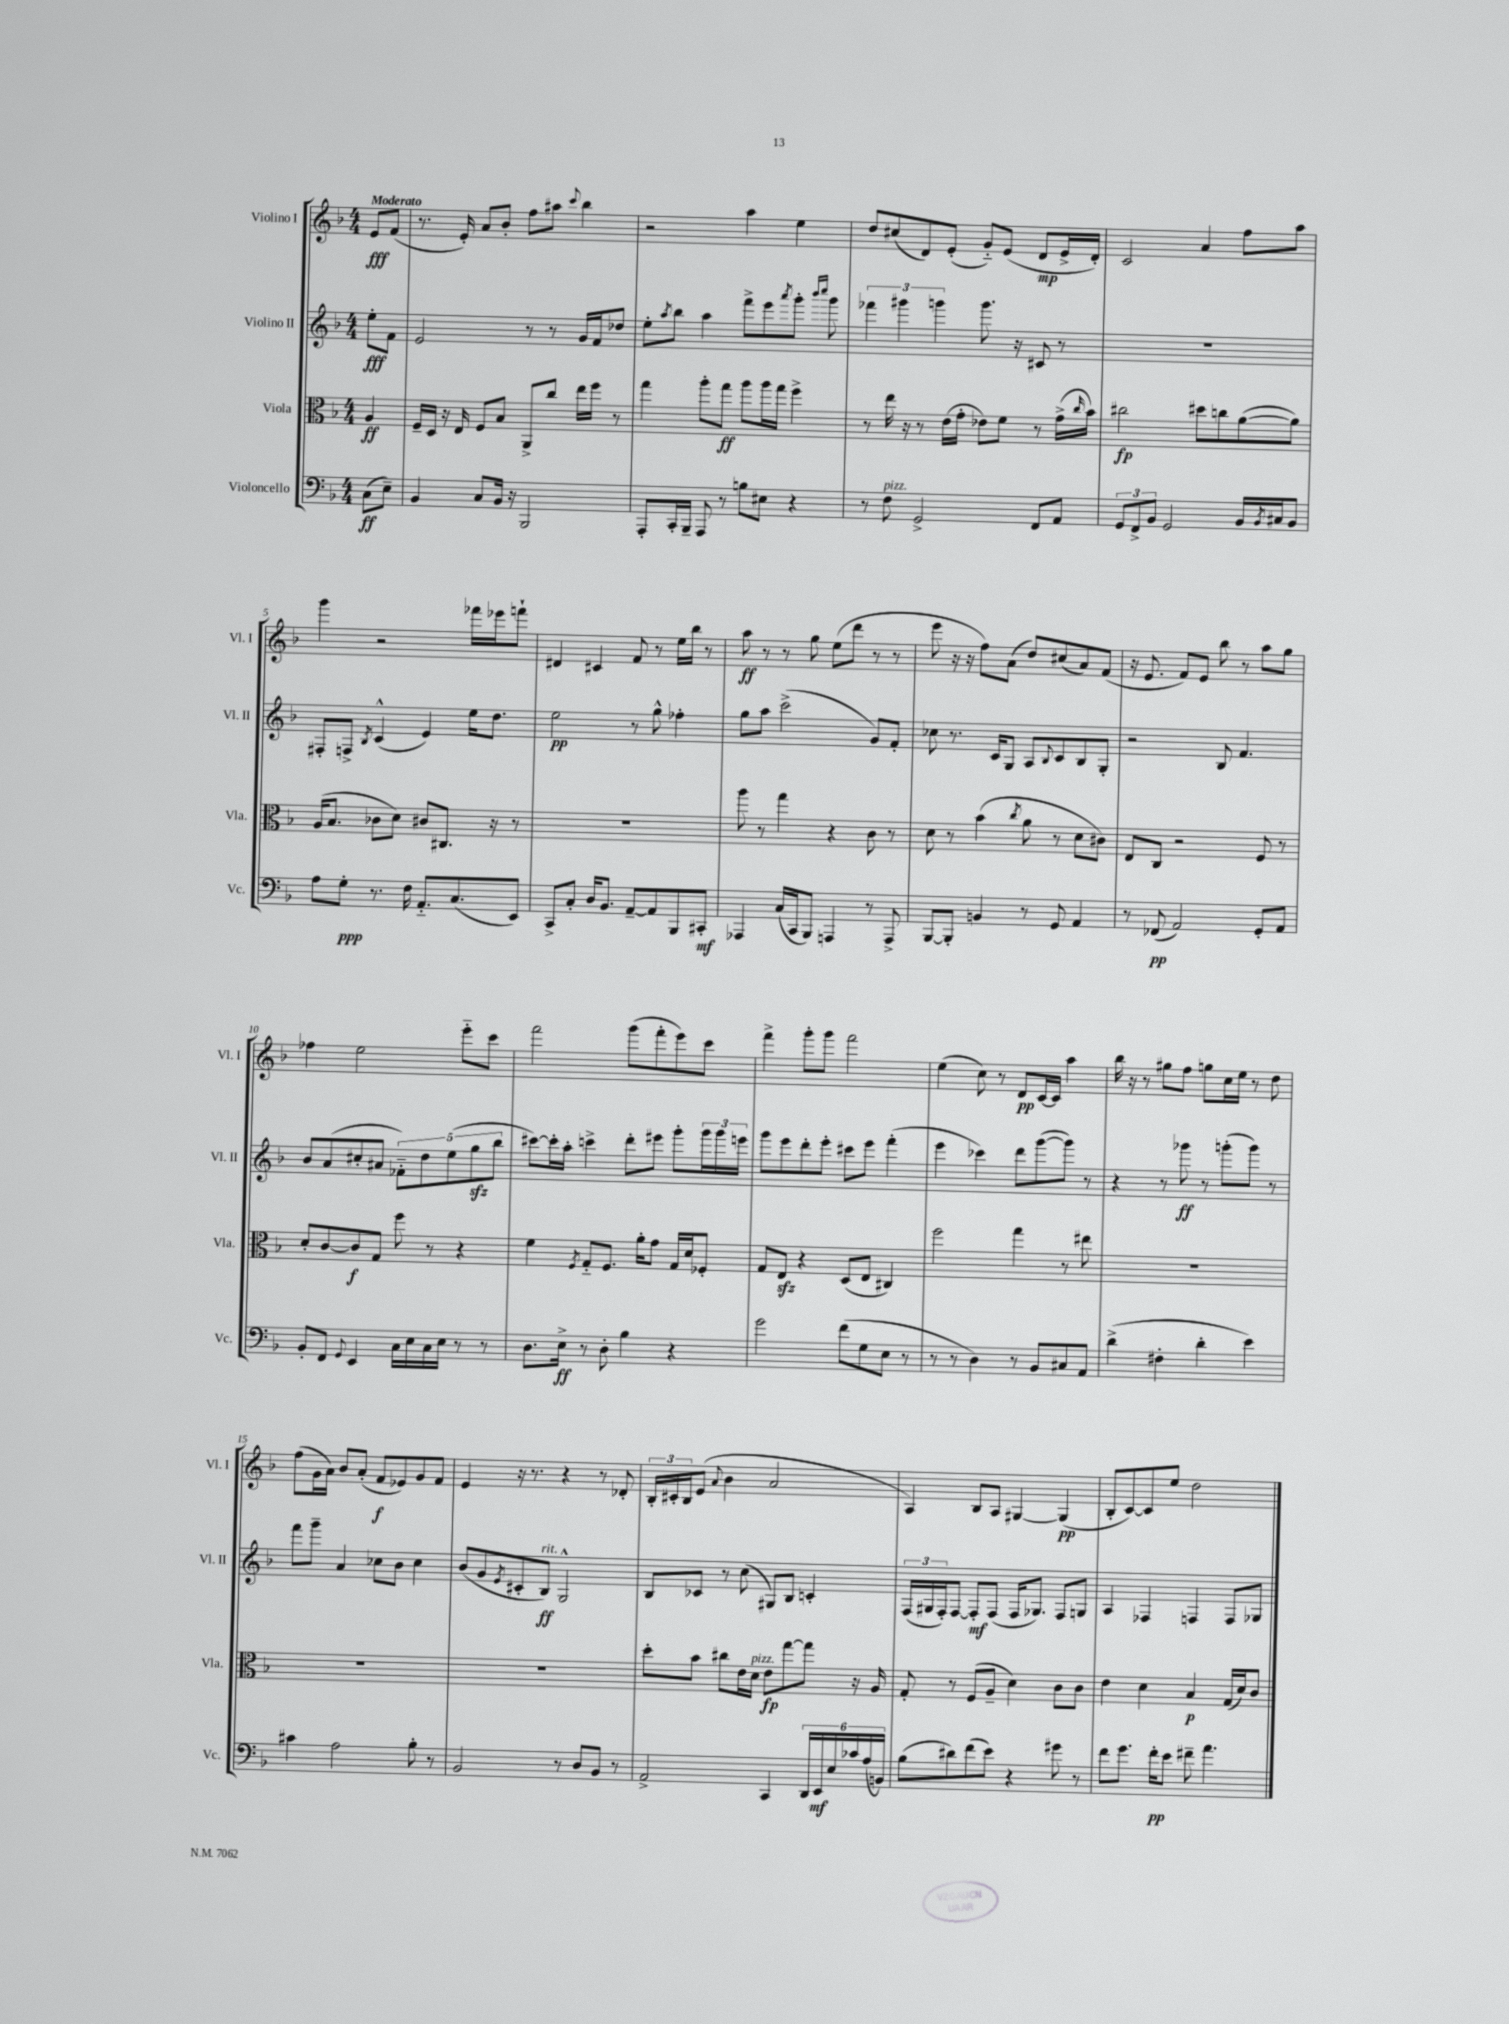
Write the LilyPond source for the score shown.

<<
\new StaffGroup <<
\new Staff = "s0" \with { instrumentName = "Violino I" shortInstrumentName = "Vl. I" } {
    \clef treble \key f \major \numericTimeSignature \time 4/4 \partial 4 \tempo "Moderato"
    e'8\fff f'8( |
    r8. e'16-.) a'8 bes'8-. f''8 ais''8 \appoggiatura { c'''8 } bes''4 |
    r2 a''4 e''4 |
    d''8 cis''8( d'8) e'8-.( g'8-_) e'8( d'8\mp e'16-> d'16-.) |
    c'2 a'4 f''8 a''8 |
    g'''4 r2 fes'''16 ees'''16 f'''8-! |
    dis'4 cis'4 f'8 r8 e''16 bes''16 r8 |
    a''8\ff r8 r8 g''8 e''8( d'''8 r8 r8 |
    e'''8 r16 r16 f''8) a'8( d''8) cis''8( a'8) f'8( |
    r16 e'8. f'8) e'8 bes''8 r8 a''8 g''8 |
    fes''4 e''2 e'''8-_ c'''8 |
    f'''2 g'''8( f'''8-. e'''8) c'''8 |
    f'''4-> g'''8-. g'''8 f'''2 |
    e''4( c''8) r8 d'8\pp c'16~ c'16 a''4 |
    bes''16 r16 r8 gis''8 f''8 g''8 c''16 e''16 r8 d''8 |
    f''8( g'16 a'16) bes'8 a'8-.( f'8\f ees'8) g'8 f'8 |
    e'4 r16 r8. r4 r8 des'8-. |
    \tuplet 3/2 { bes16-. cis'16-. bes16 } e'8( \appoggiatura { a'8 } bes'4 a'2 |
    a4) bes8 a8 gis4~ gis4\pp( |
    bes8-. c'8~) c'8 e''8 d''2 \bar "|." |
}
\new Staff = "s1" \with { instrumentName = "Violino II" shortInstrumentName = "Vl. II" } {
    \clef treble \key f \major \numericTimeSignature \time 4/4 \partial 4
    e''8-.\fff f'8 |
    e'2 r8 r8 g'16 f'16 des''8 |
    e''8-. \acciaccatura { a''8 } bes''8 a''4 f'''8-> e'''8 \acciaccatura { a'''8 } g'''8-. \grace { bes'''16 c''''16 } g'''8 |
    \tuplet 3/2 { fes'''4 gis'''4 g'''4 } g'''8. r16 cis'8 r8 |
    R1 |
    fis8-. f8-> \acciaccatura { bes8 } c'4-^( e'4) e''16 d''8. |
    e''2\pp r8 g''8-^ fes''4-. |
    g''8 a''8 c'''2->( g'8) f'8-. |
    ces''8 r8. c'16 g8 a8 \appoggiatura { bes8 } c'8 bes8 g8-. |
    r2 bes8 f'4. |
    bes'8 a'8( cis''8-. ais'8 \tuplet 5/4 { fes'8-_) d''8 e''8( g''8\sfz bes''8 } |
    cis'''8~) cis'''16-. a''16-. c'''4-> d'''8-. eis'''8 g'''8-. \tuplet 3/2 { g'''16 g'''16 e'''16 } |
    g'''8 e'''8 d'''8-. e'''8-. cis'''8 e'''8 f'''4-.( |
    e'''4 ces'''4) d'''8 g'''8~( g'''8) r8 |
    r4 r8 ges'''8\ff r8 g'''8-.( g'''8) r8 |
    f'''8 g'''8-- a'4 ces''8 bes'8 ces''4 |
    bes'8( g'8 \acciaccatura { e'8 } cis'8-. bes8\ff^\markup { \italic "rit." }) g2-^ |
    bes8 ces'8 r8 c''8( gis8) bes8 c'4-. |
    \tuplet 3/2 { f16( gis16 f16-.) } f8~ f8-.\mf f8( f16 ges8.) f8 g8 |
    a4 fes4 f4 f8 ges8 \bar "|." |
}
\new Staff = "s2" \with { instrumentName = "Viola" shortInstrumentName = "Vla." } {
    \clef alto \key f \major \numericTimeSignature \time 4/4 \partial 4
    a4\ff |
    f16-- d16 r16 e16 f8 bes8 a,8-> c''8 e''16 f''16 r8 |
    g''4 a''8-. g''8\ff a''8 a''16 g''16 f''4-> |
    r8 e''16 r16 r8 e'16( g'16-. ees'8) f'8 r8 g'16->( \grace { c''16 } bes'16) |
    cis''2\fp dis''8 c''8 a'8~( a'8) |
    a16( bes8. ces'8 d'8) cis'8 cis8. r16 r8 |
    R1 |
    a''8 r8 g''4 r4 c'8 r8 |
    d'8 r8 bes'4( \acciaccatura { c''8 } a'8 r8 d'8 cis'8) |
    e8 c8 r2 f8 r8 |
    d'8-. c'8~ c'8\f g8 f''8 r8 r4 |
    f'4 \acciaccatura { f8 } g8-_ f8. a'16-. g'8 g16 d'16 fes8-. |
    g8 e8\sfz r4 d8( e8 cis4) |
    f''2 g''4 r8 eis''8 |
    R1 |
    R1 |
    R1 |
    d''8-. bes'8 cis''8 e'16 d'16^\markup { \italic "pizz." } e'8\fp g''8~ g''8 r16 a16 |
    g8-. r8 f8( a8-- d'4) c'8 c'8 |
    e'4 d'4 bes4\p g16( d'16) c'8 \bar "|." |
}
\new Staff = "s3" \with { instrumentName = "Violoncello" shortInstrumentName = "Vc." } {
    \clef bass \key f \major \numericTimeSignature \time 4/4 \partial 4
    c8\ff( e8--) |
    bes,4 c8 bes,16 r16 bes,,2 |
    a,,8-. c,16-. bes,,16-- a,,8 r8 b8 eis8 r4 |
    r8 f8^\markup { \italic "pizz." } g,2-> f,8 a,8 |
    \tuplet 3/2 { g,8 f,8-> bes,8 } g,2 bes,16 \acciaccatura { bes,8 } cis16 bes,8 |
    a8 g8-.\ppp r8. f16 a,8.-_ c8.( e,8) |
    c,8-> c8-. d16 bes,8. a,8~-- a,8 bes,,8 cis,8-.\mf |
    aes,,4 c16( c,16 bes,,8) a,,4 r8 a,,8-> |
    bes,,8~ bes,,8-. b,4 r8 g,8 a,4 |
    r8 fes,8\pp( a,2) g,8-. a,8 |
    bes,8-. f,8 \appoggiatura { g,8 } e,4 c16 e16 c16 e16 r8 r8 |
    d8. e16->\ff r8 d8-. bes4 r4 |
    g'2 f'8( g8 e8 r8 |
    r8 r8 d4) r8 bes,8 cis8 a,8 |
    d'4->( fis4-. d'4-. e'4) |
    cis'4 a2 bes8-. r8 |
    bes,2 r8 d8 bes,8 r8 |
    a,2-> c,4 \tuplet 6/4 { d,16 e,16\mf e16 ces'16 a16( b,16) } |
    bes8( dis'8) f'8( e'8) r4 gis'8 r8 |
    f'8 g'8. f'16-.\pp e'8 fis'8-- a'4. \bar "|." |
}
>>
>>
